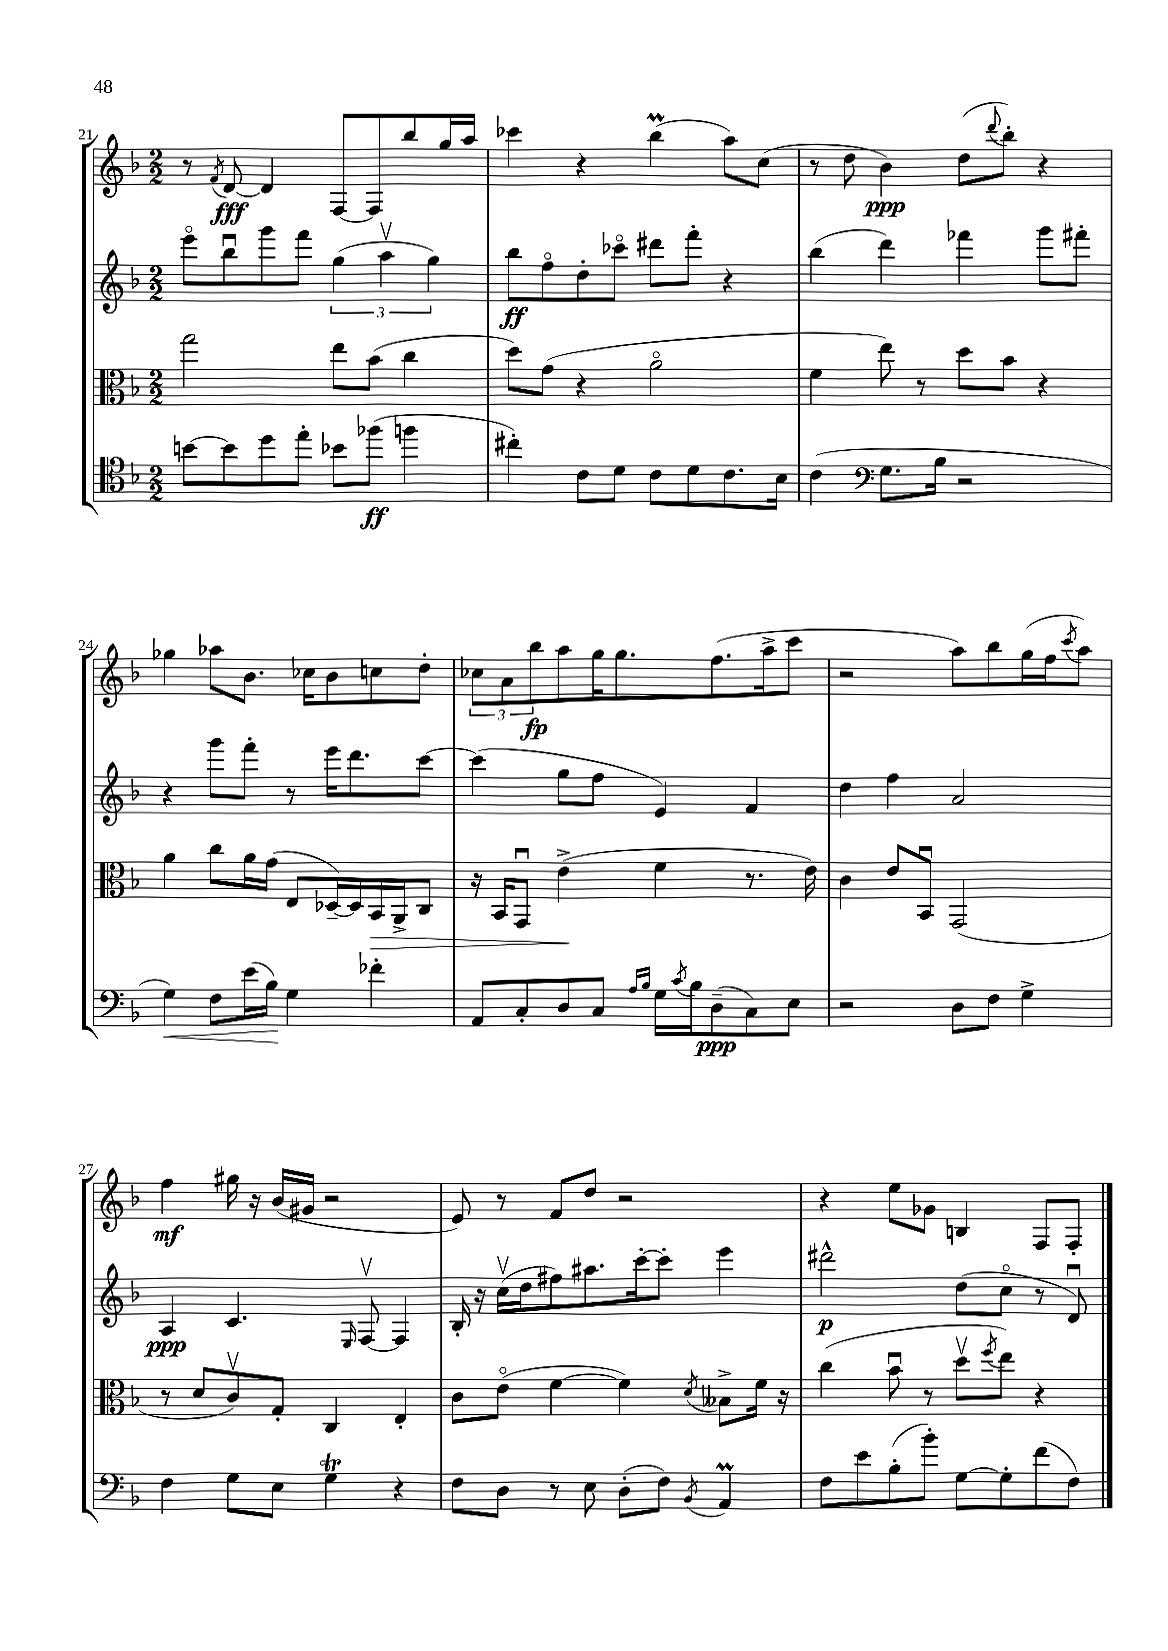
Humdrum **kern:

**kern	**dynam	**kern	**dynam	**kern	**dynam	**kern	**dynam
*part4	*part4	*part3	*part3	*part2	*part2	*part1	*part1
*staff4	*staff4	*staff3	*staff3	*staff2	*staff2	*staff1	*staff1
*clefC4	*	*clefC3	*	*clefG2	*	*clefG2	*
*k[b-]	*	*k[b-]	*	*k[b-]	*	*k[b-]	*
*M2/2	*	*M2/2	*	*M2/2	*	*M2/2	*
=21	=21	=21	=21	=21	=21	=21	=21
[8bn\L	.	2gg\	.	8eee\L	.	8r	.
.	.	.	.	.	.	8qf/	.
8b\]	.	.	.	8bb-u\	.	[8d/	fff
8dd\	.	.	.	8ggg\	.	4d/]	.
8ee'\J	.	.	.	8fff\J	.	.	.
8b-X\L	.	8ee\L	.	(6gg\	.	[8F/L	.
(8ff-X\J	ff	(8b-\J	.	.	.	8F/]	.
.	.	.	.	6aav\	.	.	.
4ffn\	.	4cc\	.	.	.	8bb-/	.
.	.	.	.	6gg\)	.	.	.
.	.	.	.	.	.	16gg/L	.
.	.	.	.	.	.	16aa/JJ	.
=22	=22	=22	=22	=22	=22	=22	=22
4cc#X'\)	.	8dd\L)	.	8bb-\L	ff	4ccc-X\	.
.	.	(8g\J	.	8ff\	.	.	.
8c\L	.	4r	.	8dd'\	.	4r	.
8d\J	.	.	.	8ccc-X\J	.	.	.
8c\L	.	2a\	.	8ddd#X\L	.	(4bb-M\	.
8d\	.	.	.	8fff'\J	.	.	.
8.c\	.	.	.	4r	.	8aa\L)	.
.	.	.	.	.	.	(8cc\J	.
16B-\Jk	.	.	.	.	.	.	.
=23	=23	=23	=23	=23	=23	=23	=23
(4c\	.	4f\	.	(4bb-\	.	8r	.
.	.	.	.	.	.	8dd\	.
*clefF4	*	*	*	*	*	*	*
8.G\L	.	8ee\)	.	4ddd\)	.	4b-\)	ppp
.	.	8r	.	.	.	.	.
16B-\Jk	.	.	.	.	.	.	.
2r	.	8dd\L	.	4fff-X\	.	(8dd\L	.
.	.	.	.	.	.	8qqddd/	.
.	.	8b-\J	.	.	.	8bb-'\J)	.
.	.	4r	.	8ggg\L	.	4r	.
.	.	.	.	8fff#X'\J	.	.	.
!!LO:LB:g=z
=24	=24	=24	=24	=24	=24	=24	=24
!	!LO:HP:b	!	!	!	!	!	!
4G\)	<	4a\	.	4r	.	4gg-X\	.
8F\L	.	8cc\L	.	8ggg\L	.	8aa-X\L	.
(16e\L	.	16a\L	.	8fff'\J	.	8.b-\J	.
16B-\JJ)	.	(16g\JJ	.	.	.	.	.
4G\	[	8E/L	.	8r	.	.	.
.	.	.	.	.	.	16cc-X\KL	.
.	.	[16D-X~/L)	.	16eee\KL	.	8b-\	.
.	.	16D-/]	.	8.ddd\	.	.	.
!	!	!	!LO:HP:b	!	!	!	!
4f-X'\	.	16BB-/	>	.	.	8ccn\	.
.	.	16AA^/J	.	.	.	.	.
.	.	8C/J	.	[8ccc\J	.	8dd'\J	.
=25	=25	=25	=25	=25	=25	=25	=25
8AA/L	.	16r	.	(4ccc\]	.	12cc-X\L	.
.	.	16BB-/KL	.	.	.	.	.
.	.	.	.	.	.	12a\	.
8C'/	.	8GGu/J	.	.	.	.	.
.	.	.	.	.	.	12bb-\	fp
8D/	.	(4e^\	.	8gg\L	.	8aa\	.
8C/J	.	.	.	8ff\J	.	16gg\K	.
.	.	.	.	.	.	8.gg\	.
16qqA/LL	.	.	.	.	.	.	.
16qqB-/JJ	.	.	.	.	.	.	.
16G\LL	.	4f\	]	4e/)	.	.	.
8qc/	.	.	.	.	.	.	.
16B-\J	.	.	.	.	.	.	.
(8D~\	ppp	.	.	.	.	(8.ff\	.
8C\)	.	8.r	.	4f/	.	.	.
.	.	.	.	.	.	16aa^\k	.
8E\J	.	.	.	.	.	8ccc\J	.
.	.	16e\)	.	.	.	.	.
=26	=26	=26	=26	=26	=26	=26	=26
2r	.	4c\	.	4dd\	.	2r	.
.	.	8e/L	.	4ff\	.	.	.
.	.	8BB-u/J	.	.	.	.	.
8D\L	.	(2GG/	.	2a/	.	8aa\L)	.
8F\J	.	.	.	.	.	8bb-\	.
4G^\	.	.	.	.	.	(16gg\L	.
.	.	.	.	.	.	16ff\J	.
.	.	.	.	.	.	8qccc/	.
.	.	.	.	.	.	8aa\J)	.
!!LO:LB:g=z
=27	=27	=27	=27	=27	=27	=27	=27
4F\	.	8r	.	4A/	ppp	4ff\	mf
.	.	8d/L	.	.	.	.	.
8G\L	.	8cv/)	.	4.c/	.	16gg#X\	.
.	.	.	.	.	.	16r	.
8E\J	.	8G'/J	.	.	.	(16b-/LL	.
.	.	.	.	.	.	16g#X/JJ	.
4GT\	.	4C/	.	.	.	2r	.
.	.	.	.	16qqE/	.	.	.
.	.	.	.	[8Fv/	.	.	.
4r	.	4E'/	.	4F/]	.	.	.
=28	=28	=28	=28	=28	=28	=28	=28
8F\L	.	8c\L	.	16B-'/	.	8e/)	.
.	.	.	.	16r	.	.	.
8D\J	.	(8e\J	.	(16ccv\LL	.	8r	.
.	.	.	.	16dd\J	.	.	.
8r	.	[4f\	.	8ff#X\)	.	8f/L	.
8E\	.	.	.	8.aa#X\	.	8dd/J	.
(8D'\L	.	4f\])	.	.	.	2r	.
.	.	.	.	[16ccc'\k	.	.	.
8F\J)	.	.	.	8ccc'\J]	.	.	.
8qBB-/	.	8qd/	.	.	.	.	.
4AAm/	.	8B--X^\L	.	4eee\	.	.	.
.	.	16f\Jk	.	.	.	.	.
.	.	16r	.	.	.	.	.
=29	=29	=29	=29	=29	=29	=29	=29
8F\L	.	(4cc\	.	2ddd#X^^\	p	4r	.
8e\	.	.	.	.	.	.	.
(8B-'\	.	8b-u\	.	.	.	8ee\L	.
8b-'\J)	.	8r	.	.	.	8g-X\J	.
[8G\L	.	8ddv\L	.	(8dd\L	.	4Bn/	.
.	.	8qff/	.	.	.	.	.
8G'\]	.	8ee\J)	.	8cc\J	.	.	.
(8f\	.	4r	.	8r	.	8F/L	.
8F\J)	.	.	.	8du/)	.	8F'/J	.
==	==	==	==	==	==	==	==
*-	*-	*-	*-	*-	*-	*-	*-
